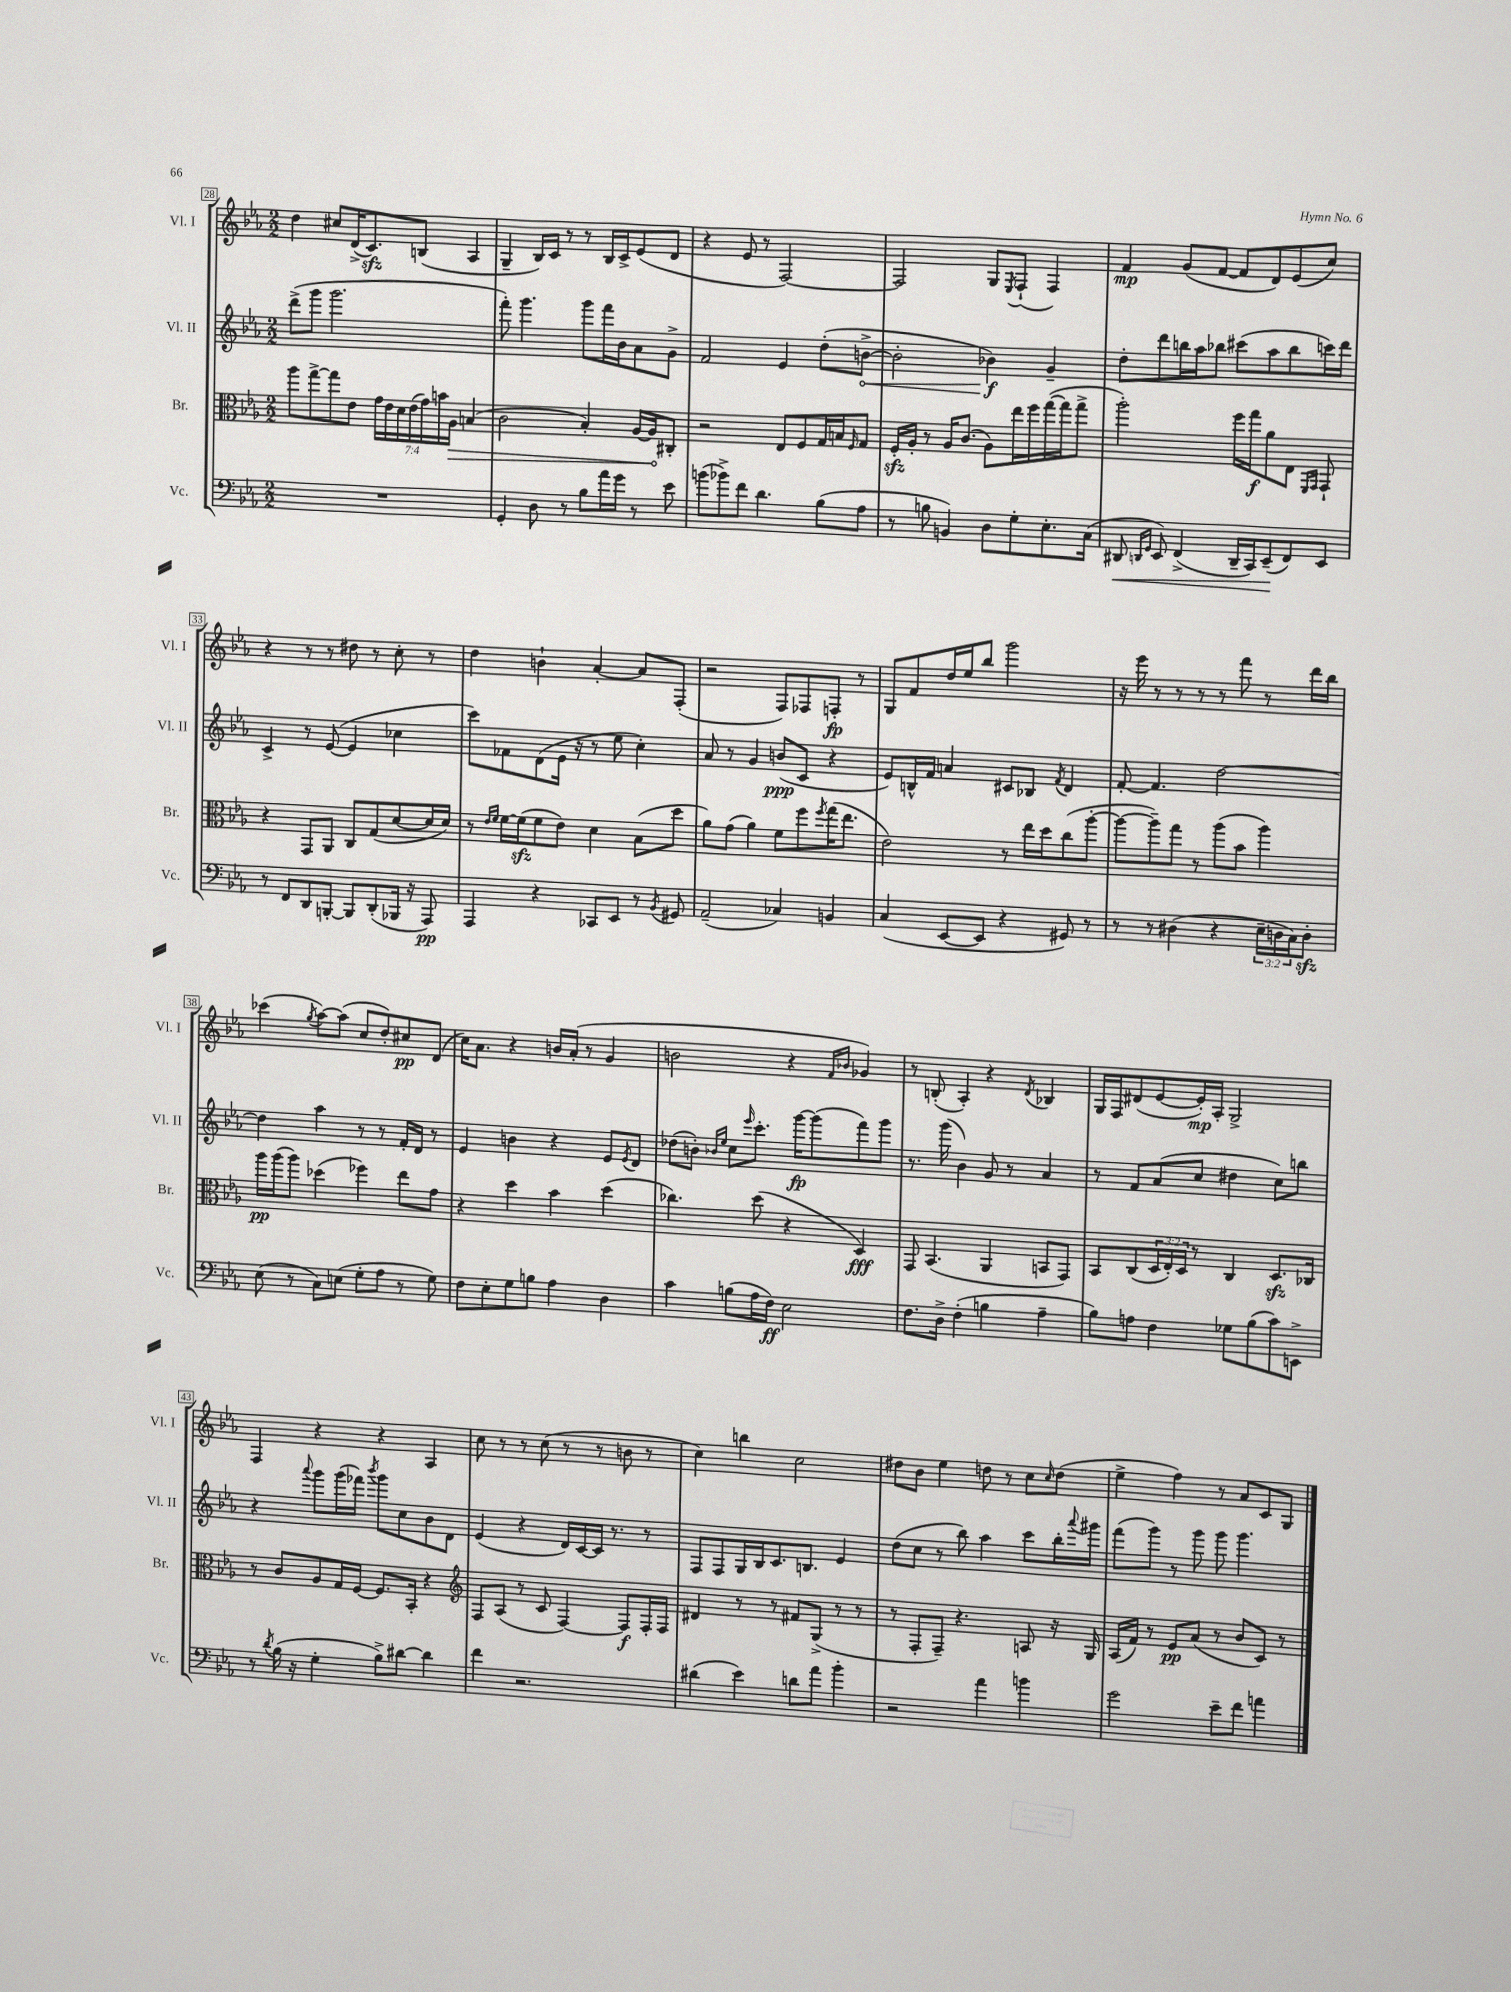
<<
\new StaffGroup <<
\new Staff = "s0" \with { instrumentName = "Vl. I" shortInstrumentName = "Vl. I" } {
    \clef treble \key ees \major \numericTimeSignature \time 2/2
    d''4 cis''8 d'16->( c'8.\sfz) b8( aes4 |
    g4-- bes16) c'16 r8 r8 bes16 c'16-> ees'8( d'8 |
    r4 ees'8 r8 f2~) |
    f2 g8 \acciaccatura { ees8 } f8-!( f4) |
    f'4\mp g'8( f'8~ f'8 d'8) ees'8( c''8) |
    r4 r8 r8 dis''8 r8 c''8-. r8 |
    d''4 b'4-! aes'4~-. aes'8 f8-.( |
    r2 f8) fes8 f8-.\fp r8 |
    g8 f'8 d''16 ees''16 bes''8 g'''2 |
    r16 ees'''16 r8 r8 r8 r8 f'''8 r8 d'''16 bes''16 |
    ces'''4( \acciaccatura { g''8 } aes''8~) aes''8( c''8 d''8-.) cis''8\pp d'8( |
    c''16) aes'8. r4 b'16 aes'16-.( r8 g'4 |
    b'2 r4 \grace { f'16 bes'16 } ges'4) |
    r8 b8-.( aes4-.) r4 \acciaccatura { d'8 } bes4 |
    g16 f16 dis'8( ees'8~ ees'16-.\mp) aes16-. g2-> |
    f4 r4 r4 aes4 |
    c''8 r8 r8 c''8( r8 r8 b'8 r8 |
    c''4) b''4 c''2 |
    dis''8 bes'8 ees''4 d''8 r8 c''8 \grace { c''16 } d''8( |
    ees''4-> f''4) r8 aes'8 c'8 g8 \bar "|." |
}
\new Staff = "s1" \with { instrumentName = "Vl. II" shortInstrumentName = "Vl. II" } {
    \clef treble \key ees \major \numericTimeSignature \time 2/2
    d'''8->( g'''8 g'''2. |
    f'''8-.) g'''4. g'''8 f'''16 bes'16 aes'8 g'8-> |
    f'2 ees'4 d''8-.( \once \override Hairpin.circled-tip = ##t b'8~->\< |
    b'2-. bes'4\f\!) g'4-- |
    d''8-. d'''8 b''16 aes''16 bes''8 cis'''8( aes''8 bes''8 c'''16) d'''16 |
    c'4-> r8 ees'8~( ees'4 ces''4 |
    c'''8) fes'8 d'8( ees'16 r16 r8 ees''8 c''4-.) |
    aes'8 r8 g'4 b'8\ppp( c'8 r4 |
    ees'8) b16-^ f'16 a'4 cis'8 bes8 \acciaccatura { f'8 } d'4 |
    f'8~-. f'4. d''2~ |
    d''4 aes''4 r8 r8 f'16-. d'16 r8 |
    ees'4 b'4 r4 ees'8 \acciaccatura { ees'8 } d'8 |
    des''8( b'8-.) \grace { bes'16 ees''16 } c''8 \grace { ees'''16 } c'''8.-. g'''16~\fp g'''8( f'''8) g'''8 |
    r8. g'''16( bes'4) g'8 r8 aes'4 |
    r8 f'8 aes'8( c''8 dis''4 c''8) b''8 |
    r4 \appoggiatura { aes'''8 } g'''8 g'''16( fes'''16) \acciaccatura { bes'''8 } g'''8 c''8 bes'8 d'8 |
    ees'4( r4 d'16) c'16~ c'16 r8. r8 |
    f8 f8 g16 bes16 c'8. b8. ees'4 |
    d''8( c''8 r8 bes''8) aes''4 c'''8 bes''16-. \appoggiatura { aes'''8 } gis'''16 |
    f'''8( g'''8) r8 g'''8 g'''8 g'''4. \bar "|." |
}
\new Staff = "s2" \with { instrumentName = "Br." shortInstrumentName = "Br." } {
    \clef alto \key ees \major \numericTimeSignature \time 2/2 \override Staff.TupletNumber.text = #tuplet-number::calc-fraction-text
    aes''8 g''8~-> g''8 ees'8 \tuplet 7/4 { g'16 ees'16 d'16 ees'16( g'16) b'16 \once \override Hairpin.circled-tip = ##t aes16\> } b4( |
    c'2 bes4-.) aes16~ aes16\! cis8-. |
    r2 ees8 f8 g16 b16 \grace { f16 } g8 |
    f16-.\sfz aes16-. r8 aes16 c'8.( aes8) ees''16 f''16 g''16~( g''16 g''8-> |
    aes''2-.) f''16 g''16\f aes'8 ees8 \grace { f,16 g,16 } g,8-! |
    r4 g,8 aes,8 c8 g8( d'8~ d'16 d'16) |
    r8 \grace { ees'16 f'16 } f'16~ f'16\sfz( f'8 ees'8) d'4 bes8( d''8 |
    aes'8) g'8( aes'4) f'8 f''8 \acciaccatura { f''8 } g''16( ees''8. |
    ees'2) r8 ees''16 d''16 c''8( aes''8~-. |
    aes''8~ aes''8--) g''8 r8 aes''8( bes'8 aes''4) |
    aes''16\pp aes''16( aes''8) des''4( fes''4) ees''8 g'8 |
    r4 d''4 bes'4 d''4( |
    ces''4.) d''8( r4 d4\fff) |
    g,8 bes,4.( aes,4 b,8 g,8) |
    bes,8 c8( \tuplet 3/2 { d16 ees16-.) d16 } r8 c4 d8.\sfz ces16 |
    r8 c'8 aes8 g16 f16~ f8. bes,16-. r4 |
    \clef treble f8 aes8( r8 c'8 f4~) f8\f f16-. f16 |
    dis'4 r8 r8 fis'8 g8->( r8 r8 |
    r8 f8-. f8--) r4. a8 r16 g16 |
    aes16( f'16) r8 ees'8\pp aes'8( r8 bes'8 c'8) r8 \bar "|." |
}
\new Staff = "s3" \with { instrumentName = "Vc." shortInstrumentName = "Vc." } {
    \clef bass \key ees \major \numericTimeSignature \time 2/2 \override Staff.TupletNumber.text = #tuplet-number::calc-fraction-text
    R1 |
    g,4-. d8 r8 bes8 aes'16 g'16 r8 ees'8 |
    b'8( bes'8->) f'8 d'4. bes8( aes8 |
    r8 b8 b,4) d8 g8-. ees8.-. c16( |
    dis,8\< \grace { d,16 g,16 } ees,8) f,4->( d,16-- c,16) ees,8--\!( f,8) ees,8 |
    r8 f,8 d,8 b,,8~-. b,,8 d,8-.( bes,,16 r16 aes,,8\pp) |
    aes,,4 r4 ces,8 ees,8 r8 \acciaccatura { bes,8 } gis,8 |
    aes,2--( ces4) b,4 |
    c4( ees,8~ ees,8 r4 gis,8) r8 |
    r8 r8 dis4( r4 \tuplet 3/2 { ees16-- d16 c16) } d8-.\sfz |
    ees8( r8 c8) e8( g8-. aes8 r8 g8) |
    f8 ees8-. g8 b8 aes4 d4 |
    c'4 b8( aes16 f16\ff) ees2 |
    f8. d16-> f4-.( b4 aes4-- |
    bes8) a8 f4 ges8 bes8( c'8) e,8-> |
    r8 \acciaccatura { d'8 } bes16( r16 g4-. bes8->) dis'8~ dis'4 |
    f'4 r2. |
    dis'4( ees'4) d'8 aes'8 bes'4-. |
    r2 aes'4 b'4 |
    g'2 ees'8-- f'8 a'4 \bar "|." |
}
>>
>>
\layout { \context { \Score currentBarNumber = #28 \override BarNumber.stencil = #(make-stencil-boxer 0.1 0.3 ly:text-interface::print) } }
